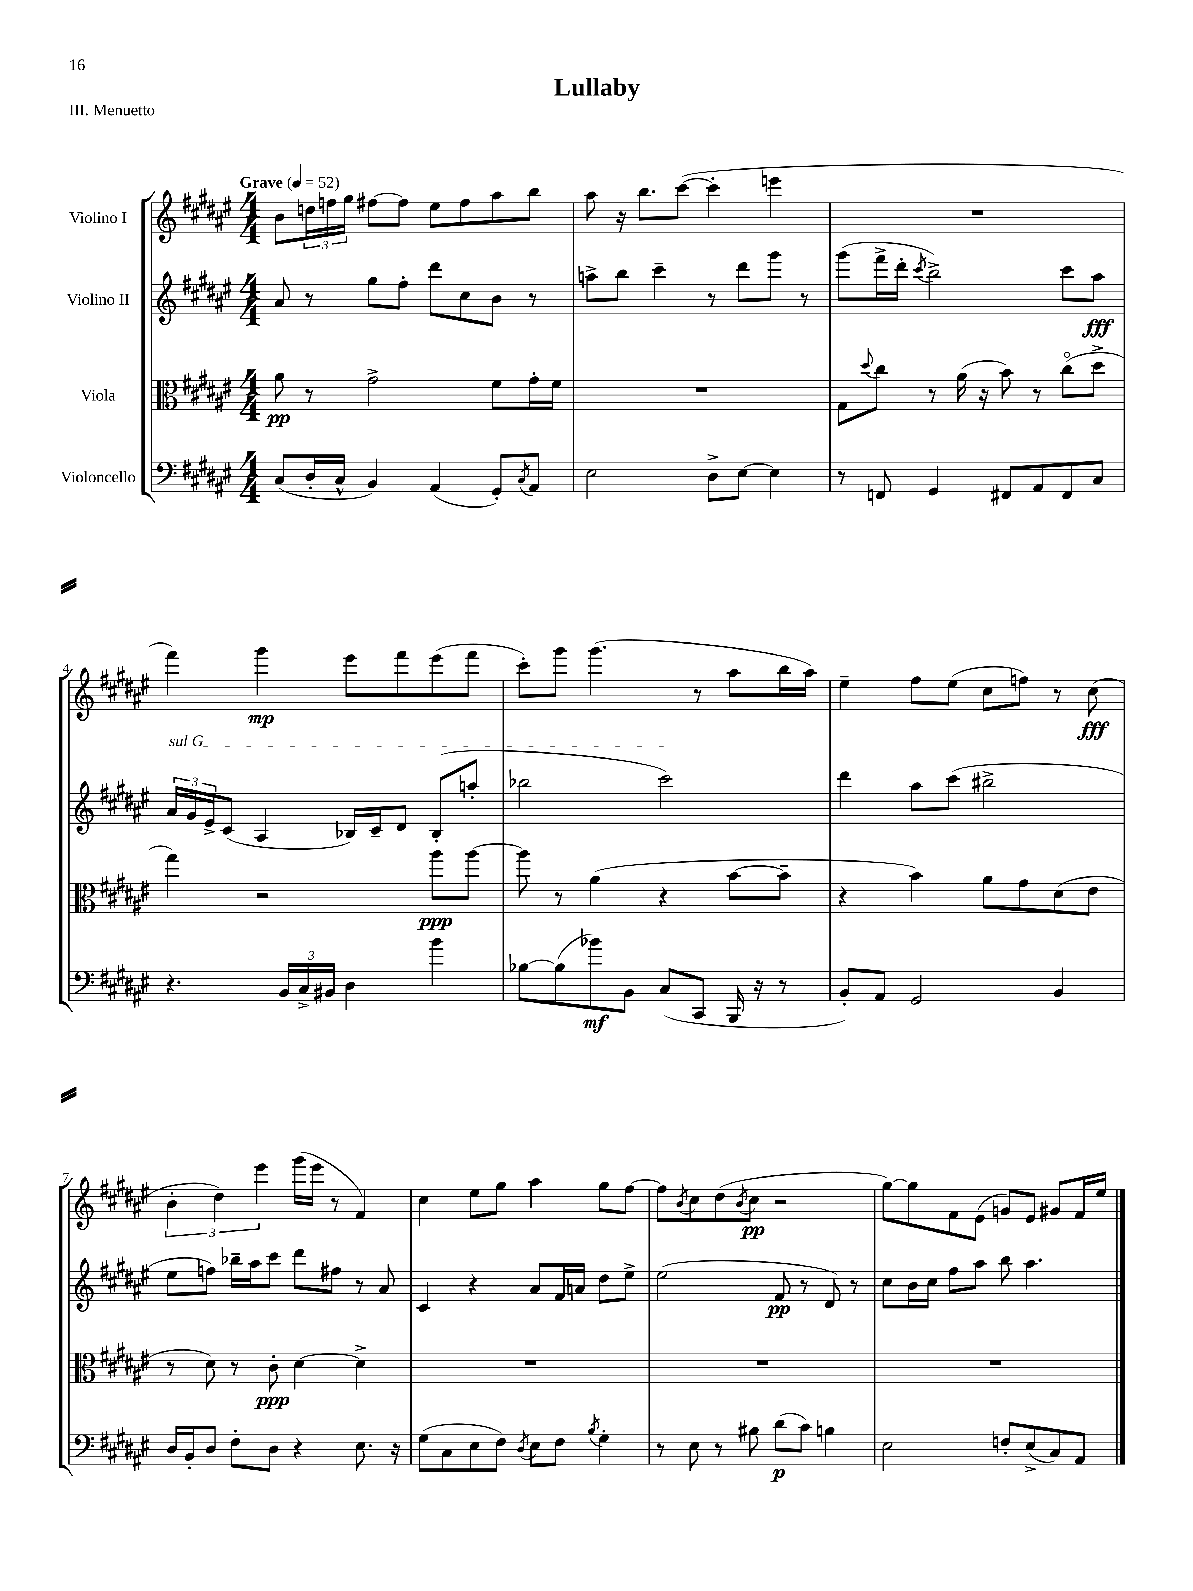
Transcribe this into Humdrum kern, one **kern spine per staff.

**kern	**dynam	**kern	**dynam	**kern	**dynam	**kern	**dynam
*part4	*part4	*part3	*part3	*part2	*part2	*part1	*part1
*staff4	*staff4	*staff3	*staff3	*staff2	*staff2	*staff1	*staff1
*I"Violoncello	*	*I"Viola	*	*I"Violino II	*	*I"Violino I	*
*clefF4	*	*clefC3	*	*clefG2	*	*clefG2	*
*k[f#c#g#d#a#e#]	*	*k[f#c#g#d#a#e#]	*	*k[f#c#g#d#a#e#]	*	*k[f#c#g#d#a#e#]	*
*M4/4	*	*M4/4	*	*M4/4	*	*M4/4	*
*MM52	*	*MM52	*	*MM52	*	*MM52	*
=1	=1	=1	=1	=1	=1	=1	=1
!	!	!	!	!	!	!LO:TX:a:B:t=Grave	!
(8C#/L	.	8a#\	pp	8a#/	.	8b\L	.
16D#'/L	.	8r	.	8r	.	24ddn\L	.
.	.	.	.	.	.	24ffn\	.
16C#^^/JJ	.	.	.	.	.	.	.
.	.	.	.	.	.	24gg#\JJ	.
4BB/)	.	2g#^\	.	8gg#\L	.	[8ff#X\L	.
.	.	.	.	8ff#'\J	.	8ff#\J]	.
(4AA#/	.	.	.	8ddd#\L	.	8ee#\L	.
.	.	.	.	8cc#\	.	8ff#\	.
8GG#'/L)	.	8f#\L	.	8b\J	.	8aa#\	.
8qC#/	.	.	.	.	.	.	.
8AA#/J	.	16g#'\L	.	8r	.	8bb\J	.
.	.	16f#\JJ	.	.	.	.	.
=2	=2	=2	=2	=2	=2	=2	=2
2E#\	.	1r	.	8aan^\L	.	8aa#\	.
.	.	.	.	8bb\J	.	16r	.
.	.	.	.	.	.	8.bb\L	.
.	.	.	.	4ccc#~\	.	.	.
.	.	.	.	.	.	([8ccc#\J	.
8D#^\L	.	.	.	8r	.	4ccc#'\]	.
[8E#\J	.	.	.	8ddd#\L	.	.	.
4E#\]	.	.	.	8ggg#\J	.	4eeen\	.
.	.	.	.	8r	.	.	.
=3	=3	=3	=3	=3	=3	=3	=3
8r	.	8G#\L	.	(8ggg#\L	.	1r	.
.	.	8qqdd#/	.	.	.	.	.
8FFn/	.	8cc#\J	.	16fff#^\L	.	.	.
.	.	.	.	16ddd#'\JJ	.	.	.
.	.	.	.	8qccc#/	.	.	.
4GG#/	.	8r	.	2bb^\)	.	.	.
.	.	(16a#\	.	.	.	.	.
.	.	16r	.	.	.	.	.
8FF#X/L	.	8b\)	.	.	.	.	.
8AA#/	.	8r	.	.	.	.	.
8FF#/	.	(8cc#\L	.	8ccc#\L	.	.	.
8C#/J	.	8dd#^\J	.	8aa#\J	fff	.	.
!!LO:LB:g=z
=4	=4	=4	=4	=4	=4	=4	=4
!	!	!	!	!LO:TX:a:i:t=sul G	!	!	!
4.r	.	4gg#\)	.	24a#/LL	.	4fff#\)	.
.	.	.	.	24g#/	.	.	.
.	.	.	.	24e#^/J	.	.	.
.	.	.	.	(8c#/J	.	.	.
.	.	2r	.	4A#/	.	4ggg#\	mp
24BB/LL	.	.	.	.	.	.	.
24C#^/	.	.	.	.	.	.	.
24BB#X/JJ	.	.	.	.	.	.	.
4D#\	.	.	.	16B-X/LL)	.	8eee#\L	.
.	.	.	.	16c#~/J	.	.	.
.	.	.	.	8d#/J	.	8fff#\	.
4b\	.	8aa#\L	ppp	(8B-'/L	.	(8eee#\	.
.	.	[8aa#\J	.	8aan'/J	.	8fff#\J	.
=5	=5	=5	=5	=5	=5	=5	=5
[8B-X\L	.	8aa#\]	.	2bb-X\	.	8ccc#'\L)	.
(8B-\]	.	8r	.	.	.	8ggg#\J	.
8b-X\)	mf	(4a#\	.	.	.	(4.ggg#\	.
8BB\J	.	.	.	.	.	.	.
(8C#/L	.	4r	.	2ccc#\)	.	.	.
8CC#/J	.	.	.	.	.	8r	.
16BBB/	.	[8b\L	.	.	.	8aa#\L	.
16r	.	.	.	.	.	.	.
8r	.	8b~\J]	.	.	.	16bb\L	.
.	.	.	.	.	.	16aa#\JJ)	.
=6	=6	=6	=6	=6	=6	=6	=6
8BB'/L)	.	4r	.	4ddd#\	.	4ee#~\	.
8AA#/J	.	.	.	.	.	.	.
2GG#/	.	4b\)	.	8aa#\L	.	8ff#\L	.
.	.	.	.	(8ccc#\J	.	(8ee#\J	.
.	.	8a#\L	.	2bb#X^\	.	8cc#\L	.
.	.	8g#\	.	.	.	8ffn\J)	.
4BB/	.	(8d#\	.	.	.	8r	.
.	.	8e#\J	.	.	.	(8cc#\	fff
!!LO:LB:g=z
=7	=7	=7	=7	=7	=7	=7	=7
16D#/LL	.	8r	.	8ee#\L	.	6b'\	.
16BB'/J	.	.	.	.	.	.	.
8D#/J	.	8d#\)	.	8ffn\J)	.	.	.
.	.	.	.	.	.	6dd#\)	.
8F#'\L	.	8r	.	16bb-X~\LL	.	.	.
.	.	.	.	16aa#\J	.	.	.
.	.	.	.	.	.	6eee#\	.
8D#\J	.	8c#'\	ppp	8ccc#\J	.	.	.
4r	.	[4d#\	.	8ddd#\L	.	(16ggg#\LL	.
.	.	.	.	.	.	16eee#\JJ	.
.	.	.	.	8ff#X\J	.	8r	.
8.E#\	.	4d#^\]	.	8r	.	4f#/)	.
.	.	.	.	8a#/	.	.	.
16r	.	.	.	.	.	.	.
=8	=8	=8	=8	=8	=8	=8	=8
(8G#\L	.	1r	.	4c#/	.	4cc#\	.
8C#\	.	.	.	.	.	.	.
8E#\	.	.	.	4r	.	8ee#\L	.
8F#\J)	.	.	.	.	.	8gg#\J	.
8qD#/	.	.	.	.	.	.	.
8E#\L	.	.	.	8a#/L	.	4aa#\	.
8F#\J	.	.	.	16f#/L	.	.	.
.	.	.	.	16an/JJ	.	.	.
8qB/	.	.	.	.	.	.	.
4G#'\	.	.	.	8dd#\L	.	8gg#\L	.
.	.	.	.	8ee#^\J	.	[8ff#\J	.
=9	=9	=9	=9	=9	=9	=9	=9
8r	.	1r	.	(2ee#\	.	8ff#\L]	.
.	.	.	.	.	.	8qb/	.
8E#\	.	.	.	.	.	8cc#\	.
8r	.	.	.	.	.	(8dd#\	.
.	.	.	.	.	.	8qb/	.
8B#X\	.	.	.	.	.	8cc#\J	pp
(8d#\L	p	.	.	8f#/	pp	2r	.
8c#\J)	.	.	.	8r	.	.	.
4Bn\	.	.	.	8d#/)	.	.	.
.	.	.	.	8r	.	.	.
=10	=10	=10	=10	=10	=10	=10	=10
2E#\	.	1r	.	8cc#\L	.	[8gg#\L)	.
.	.	.	.	16b\L	.	8gg#\]	.
.	.	.	.	16cc#\JJ	.	.	.
.	.	.	.	8ff#\L	.	8f#\	.
.	.	.	.	8aa#\J	.	(8e#\J	.
8Fn'/L	.	.	.	8bb\	.	8gn/L)	.
(8E#^/	.	.	.	4.aa#\	.	8e#/J	.
8C#/)	.	.	.	.	.	8g#X/L	.
8AA#/J	.	.	.	.	.	16f#/L	.
.	.	.	.	.	.	16ee#/JJ	.
==	==	==	==	==	==	==	==
*-	*-	*-	*-	*-	*-	*-	*-
